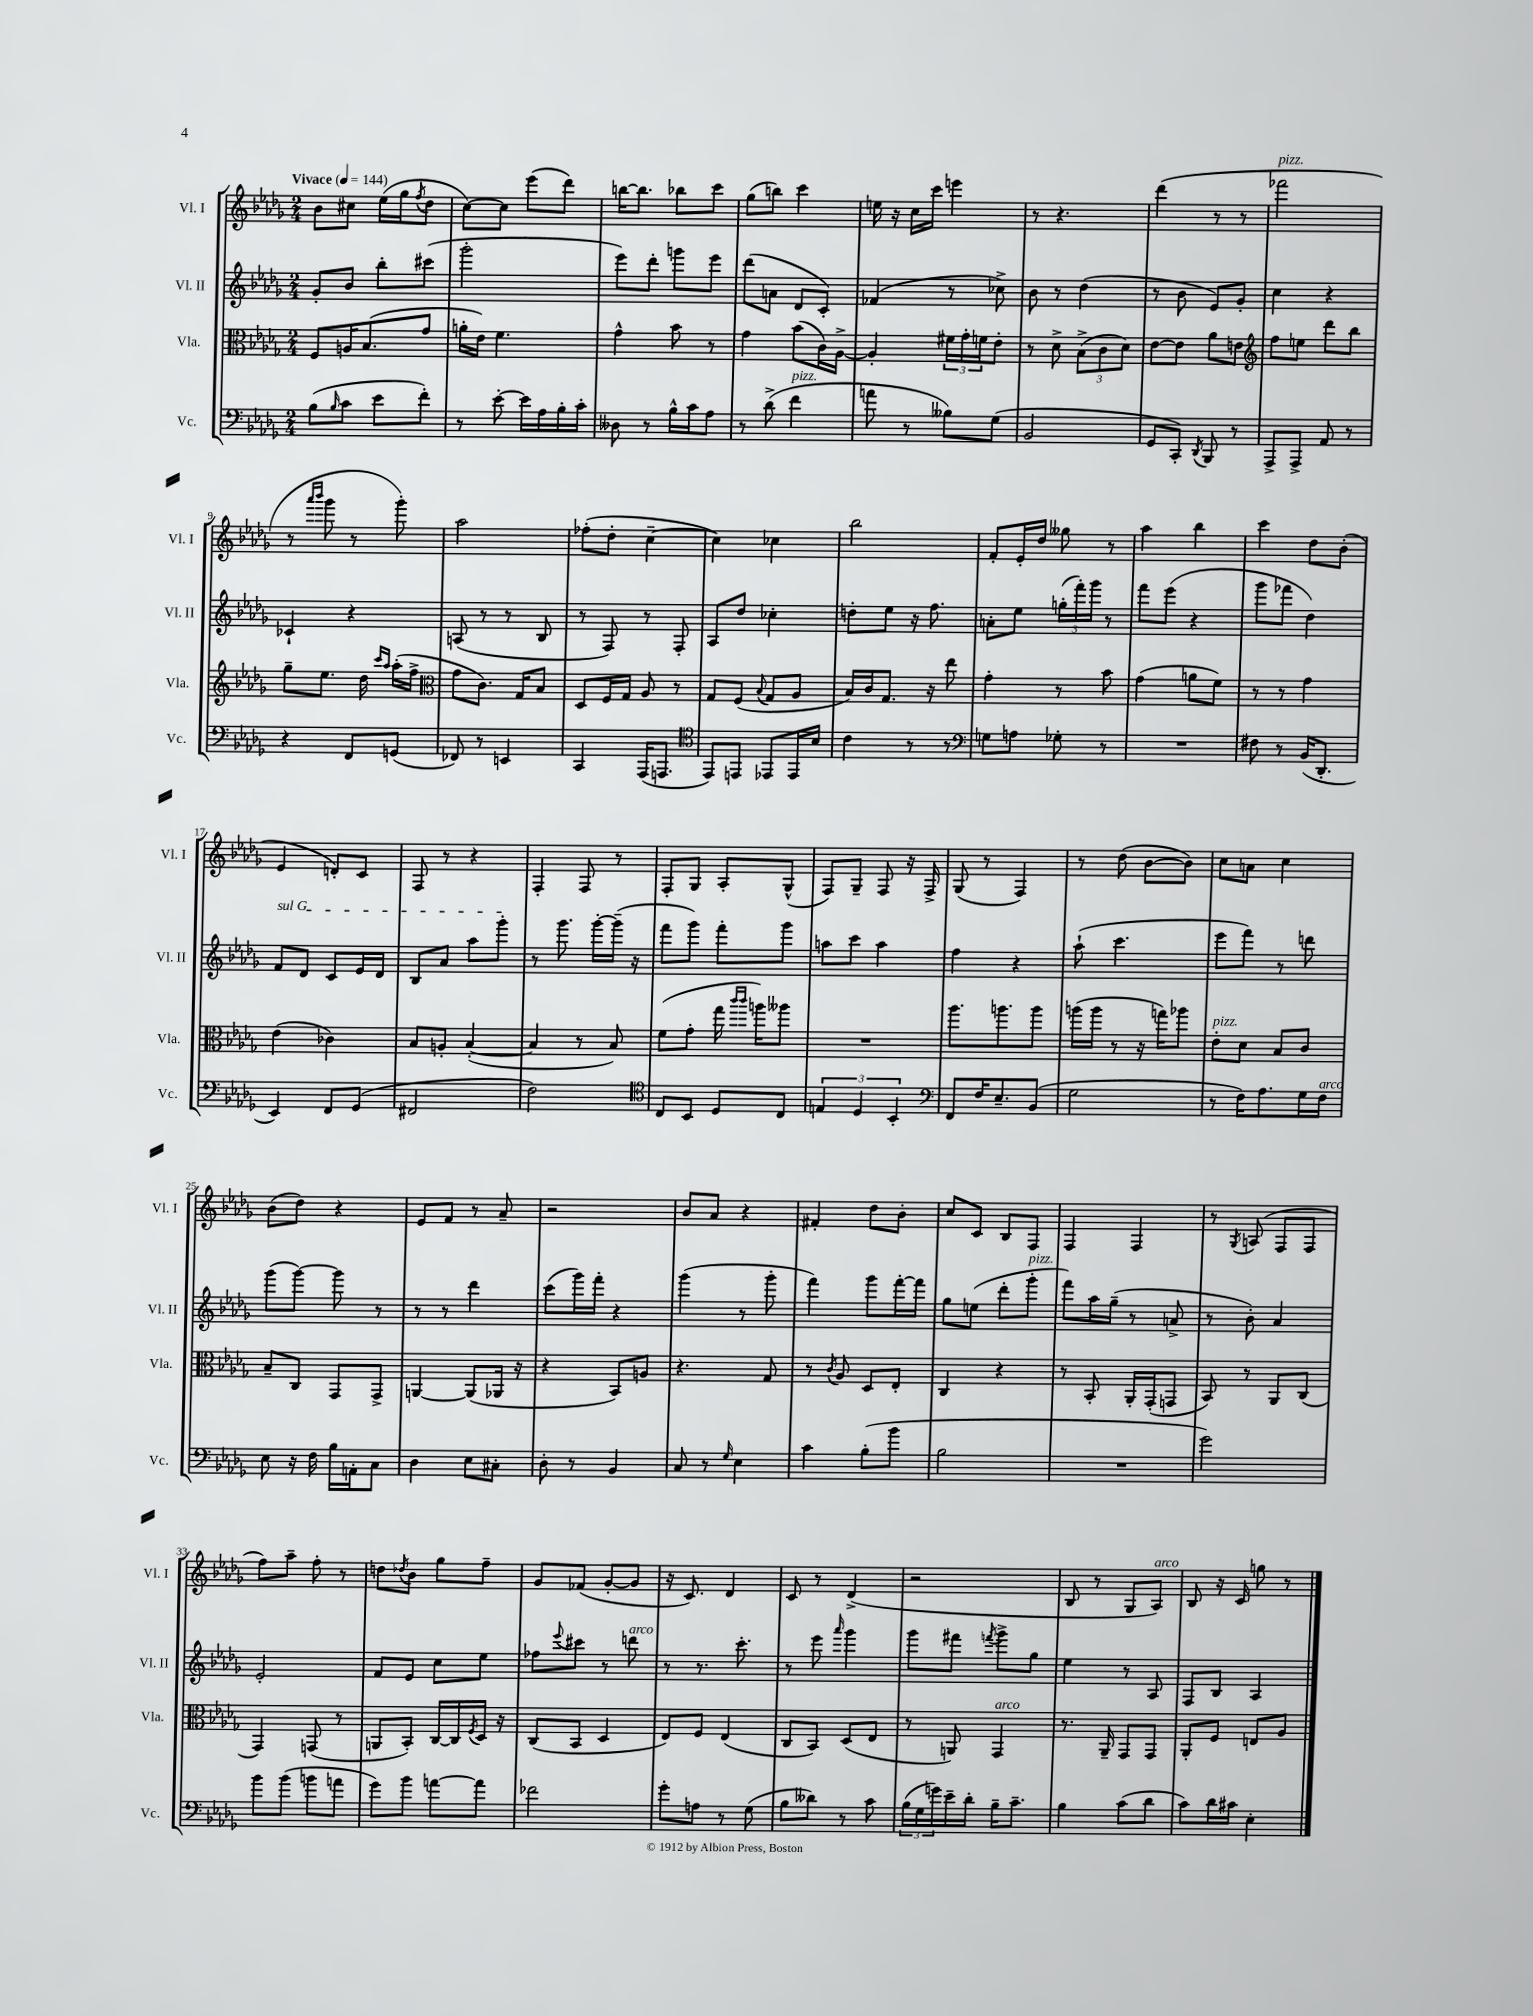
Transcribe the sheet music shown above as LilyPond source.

<<
\new StaffGroup <<
\new Staff = "s0" \with { instrumentName = "Vl. I" shortInstrumentName = "Vl. I" } {
    \clef treble \key des \major \numericTimeSignature \time 2/4 \tempo "Vivace" 4 = 144
    bes'8 cis''8 ees''16( ges''16 \acciaccatura { f''8 } des''8 |
    c''8~) c''8 ees'''8( des'''8) |
    b''16~ b''8. bes''8 c'''8 |
    ges''8( b''8) c'''4 |
    e''16 r16 c''16 c'''16 e'''4 |
    r8 r4. |
    des'''4( r8 r8 |
    fes'''2^\markup { \italic "pizz." } |
    r8 \grace { aes'''16 bes'''16 } ges'''8 r8 ges'''8-.) |
    aes''2 |
    fes''8-.( des''8-. c''4~-- |
    c''4) ces''4 |
    bes''2 |
    f'8-. ees'16-. des''16 geses''8 r8 |
    aes''4 bes''4 |
    c'''4 des''8 bes'8-.( |
    ees'4 d'8-.) c'8 |
    f8 r8 r4 |
    f4-. f8 r8 |
    f8-. ges8 aes8-. ges8-^( |
    f8) ges8-- f8 r16 f16-> |
    ges8( r8 f4) |
    r8 des''8( bes'8~ bes'8) |
    c''8 a'8 c''4 |
    bes'8( des''8) r4 |
    ees'8 f'8 r8 aes'8-- |
    r2 |
    bes'8 aes'8 r4 |
    fis'4-. des''8 bes'8-. |
    c''8 c'8 bes8 f8 |
    f4 f4 |
    r8 \acciaccatura { ges8 } a8( f8 f8 |
    f''8) aes''8-- f''8-. r8 |
    d''8 \acciaccatura { des''8 } bes'8 ges''8 f''8-- |
    ges'8 fes'8( ges'8~-. ges'8 |
    r16 c'8.) des'4 |
    c'8 r8 des'4->( |
    r2 |
    bes8 r8 ges8 aes8^\markup { \italic "arco" }) |
    bes8 r16 c'16 g''8 r8 \bar "|." |
}
\new Staff = "s1" \with { instrumentName = "Vl. II" shortInstrumentName = "Vl. II" } {
    \clef treble \key des \major \numericTimeSignature \time 2/4
    ges'8-. bes'8 bes''8-. cis'''8( |
    ges'''2-. |
    ees'''8) des'''8-. g'''8 ees'''8 |
    des'''8( a'8 des'8 c'8-.) |
    fes'4( r8 ces''8->) |
    bes'8 r8 des''4( |
    r8 bes'8 ees'8) ges'8-. |
    c''4 r4 |
    ces'4-! r4 |
    a8( r8 r8 bes8 |
    r8 f8) r8 f8-. |
    aes8 des''8 ces''4-. |
    d''8-. ees''8 r16 f''8. |
    a'8-. ees''8 \tuplet 3/2 { g''16-.( f'''16-.) ges'''16 } r8 |
    f'''8 ees'''8( r4 |
    ges'''8 fes'''8 des''4) |
    \once \override TextSpanner.bound-details.left.text = \markup { \italic "sul G" } f'8\startTextSpan des'8 c'8 ees'16 des'16 |
    bes8 aes'8 aes''8 ges'''8-.\stopTextSpan |
    r8 ges'''8. ges'''16~-. ges'''16--( r16 |
    f'''8 ges'''8) f'''8-. ges'''8 |
    a''8 c'''8 a''4 |
    f''4 r4 |
    aes''8-!( c'''4. |
    ees'''8 f'''8) r8 d'''8 |
    ges'''8( ges'''8~) ges'''8 r8 |
    r8 r8 des'''4 |
    c'''8( ges'''16) f'''16-. r4 |
    ges'''4( r8 ges'''8-. |
    f'''4) ges'''8 f'''16~-. f'''16 |
    ges''8 e''8( des'''8-. ges'''8-.^\markup { \italic "pizz." } |
    f'''8) aes''16 ges''16--( r8 a'8-> |
    r8 bes'8-.) aes'4 |
    ees'2-. |
    f'8 ees'8 c''8 ees''8 |
    fes''8 \appoggiatura { ees'''8 } cis'''8 r8 d'''8^\markup { \italic "arco" } |
    r8 r8. c'''8.-. |
    r8 ees'''8 \grace { aes'''16 } ges'''4 |
    ges'''8 fis'''8 \acciaccatura { f'''8 } ges'''8-> ges''8 |
    ees''4 r8 aes8 |
    f8 bes8 aes4 \bar "|." |
}
\new Staff = "s2" \with { instrumentName = "Vla." shortInstrumentName = "Vla." } {
    \clef alto \key des \major \numericTimeSignature \time 2/4
    f8 a16 bes8.( ges'8 |
    a'16-. ees'16) f'4. |
    ges'4-^ bes'8 r8 |
    ges'4 bes'8( c'16) aes16~-> |
    aes4-. \tuplet 3/2 { fis'16 ges'16-. f'16 } ees'8-. |
    r8 des'8-> \tuplet 3/2 { bes8->( c'8 des'8) } |
    ees'8~ ees'8 aes'8 e'8 |
    \clef treble f''8 e''8 des'''8 bes''8 |
    ges''8-- ees''8. des''16 \grace { c'''16 aes''16 } aes''16-.( f''16-> |
    \clef alto ges'8 c'8.) ges16 bes8 |
    des8 f16 ges16 aes8 r8 |
    ges8 f8( \appoggiatura { bes8 } ges8 aes8 |
    bes16) c'16 ges8. r16 ees''8 |
    ges'4-. r8 bes'8 |
    ges'4( a'8 f'8) |
    r8 r8 ges'4 |
    ees'4( ces'4) |
    bes8 a8-. bes4~-.( |
    bes4 r8 bes8) |
    f'8( ges'8-. ges''16 \grace { c'''16 c'''16 } a''16) aeses''8 |
    R2 |
    aes''8. a''8. a''8 |
    a''16( a''16 r8 r16 g''16) aes''8 |
    ees'8-.^\markup { \italic "pizz." } des'8 bes8 c'8 |
    bes8-- c8 ges,8 ges,8-> |
    a,4~ a,8( aes,16 r16 |
    r4 bes,8) a8 |
    r4. ges8 |
    r8 \acciaccatura { c'8 } aes8 des8 ees8-. |
    c4 r4 |
    r8 bes,8-. aes,16-. ges,16-.( g,8 |
    bes,8) r8 aes,8 c8( |
    ges,4) g,8( r8 |
    a,8 bes,8-.) c16~ c16 \acciaccatura { f8 } des16 r16 |
    c8( bes,8 des4 |
    ees8) f8 ees4( |
    c8 bes,8) des8( ees8 |
    r8 a,8) ges,4^\markup { \italic "arco" } |
    r8. aes,16-- ges,8 ges,8 |
    aes,8-. f8 e8 aes8 \bar "|." |
}
\new Staff = "s3" \with { instrumentName = "Vc." shortInstrumentName = "Vc." } {
    \clef bass \key des \major \numericTimeSignature \time 2/4
    bes8( \grace { bes16 } c'8 ees'8 f'8-.) |
    r8 ees'8~-. ees'16 aes16 bes16-. c'16-. |
    deses8 r8 bes16-^ c'16 aes8 |
    r8 des'8->( f'4^\markup { \italic "pizz." } |
    a'8 r8 beses8) ges8( |
    bes,2 |
    ges,8 c,8-.) \acciaccatura { des,8 } bes,,8 r8 |
    aes,,8-> aes,,8-> aes,8 r8 |
    r4 f,8 g,8( |
    fes,8) r8 e,4 |
    c,4 aes,,16( a,,8. |
    \clef tenor ees,8) e,8 ees,8 ees,16 bes16 |
    c'4 r8 r8 |
    \clef bass g8 a8 ges8-. r8 |
    R2 |
    fis8 r8 bes,16( des,8.-. |
    ees,4) f,8 ges,8( |
    fis,2 |
    f2) |
    \clef tenor c8 bes,8 des8 c8 |
    \tuplet 3/2 { e4 des4 bes,4-. } |
    \clef bass f,8 f16 ees8.-- bes,8( |
    ges2 |
    r8 f16) aes8. ges16 f16^\markup { \italic "arco" } |
    ees8 r16 f16 bes16 a,16-. c8 |
    des4 ees8 cis8-. |
    des8-. r8 bes,4 |
    c8 r8 \grace { ges16 } ees4 |
    c'4 bes8-.( bes'8 |
    bes2 |
    R2 |
    ges'2) |
    bes'8 bes'8( b'8 a'8 |
    ges'8) bes'8 a'8~ a'8 |
    fes'2 |
    ges'8-. a8 r8 ges8( |
    bes8 deses'8) r8 c'8 |
    \tuplet 3/2 { bes16( ges16 g'16) } ees'16-- des'16-. bes16-- c'8.-- |
    bes4 c'8( des'8 |
    c'8) des'16 cis'16 ees4-. \bar "|." |
}
>>
>>
